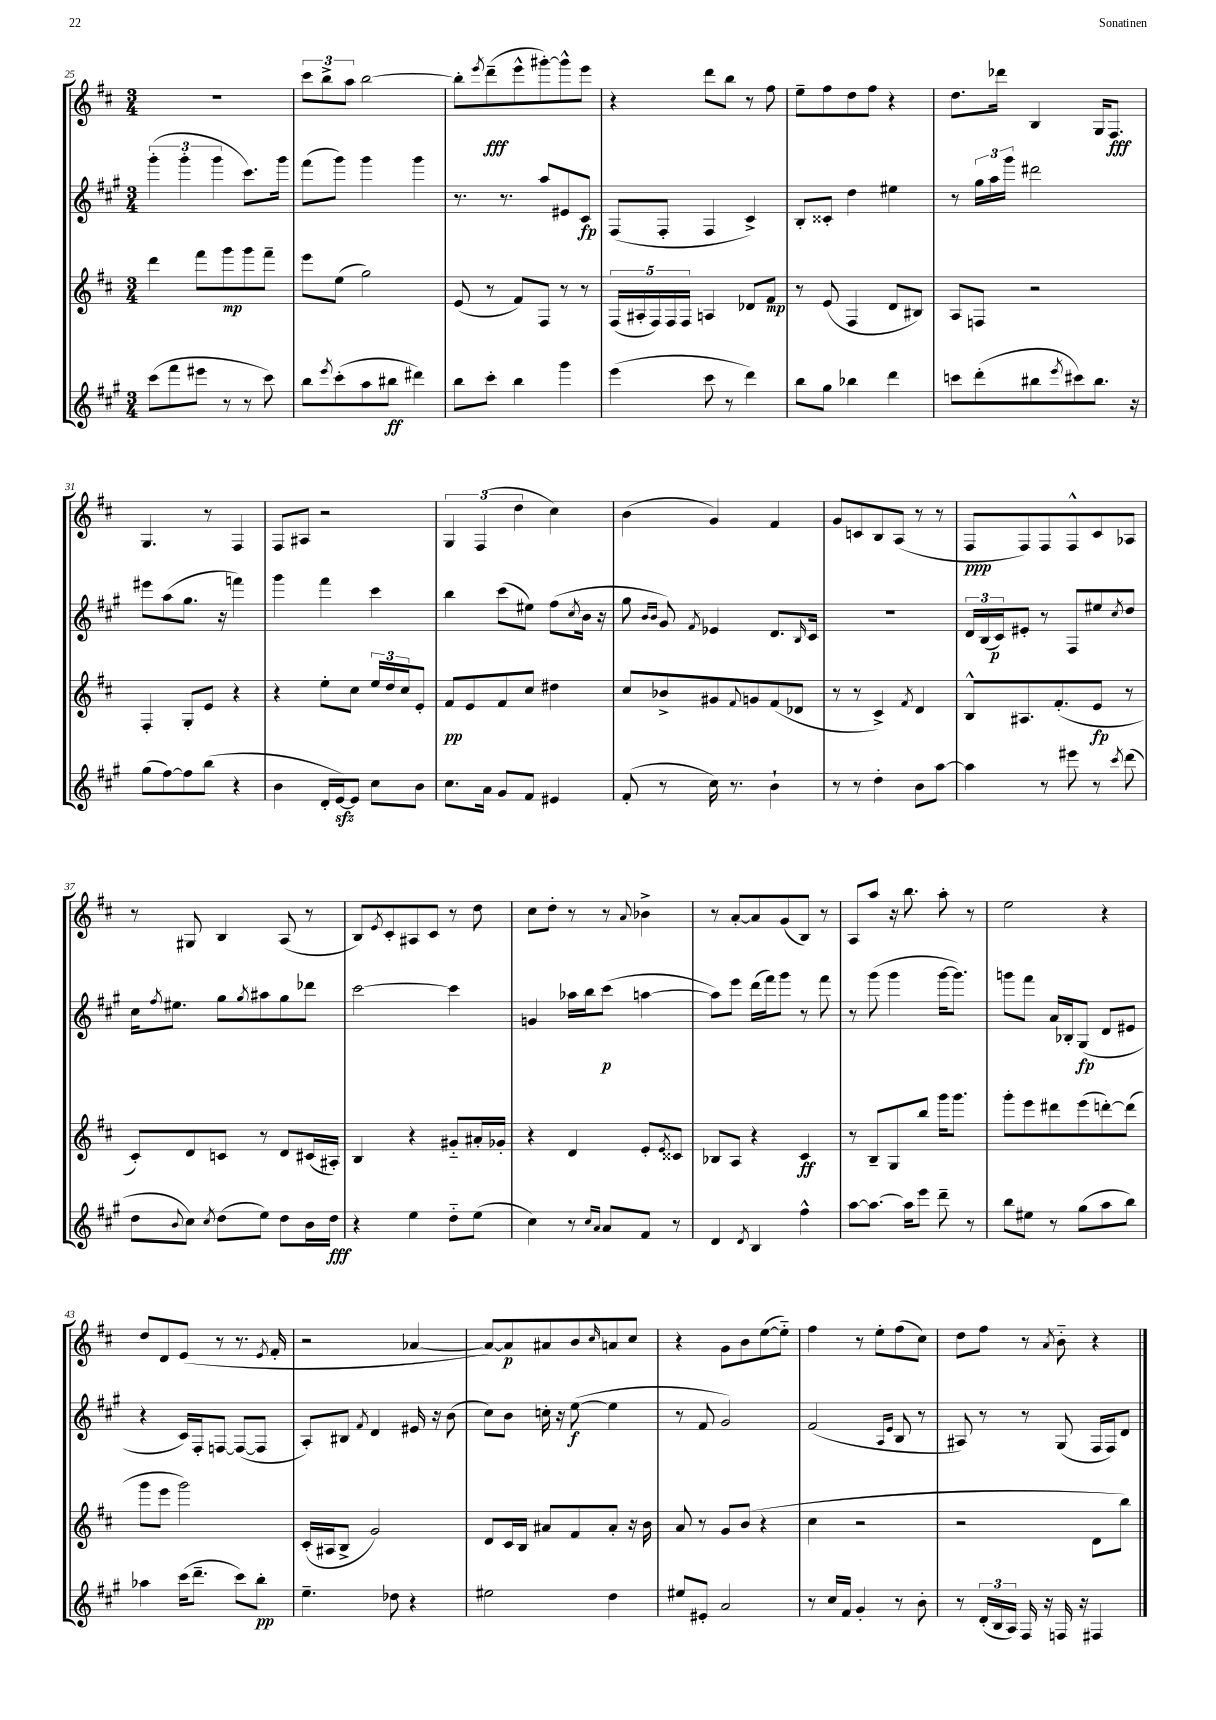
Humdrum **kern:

**kern	**kern	**kern	**kern
*staff4	*staff3	*staff2	*staff1
*clefG2	*clefG2	*clefG2	*clefG2
*k[f#c#g#]	*k[f#c#]	*k[f#c#g#]	*k[f#c#]
*M3/4	*M3/4	*M3/4	*M3/4
(8ccc#	4ddd	(6ggg#'	2.r
8fff#	.	.	.
.	.	6ggg#'	.
8eee#	8fff#	.	.
.	.	6ggg#	.
8r	8ggg	.	.
8r	8ggg	8.ccc#)	.
8ccc#)	8fff#~	.	.
.	.	16ggg#	.
=	=	=	=
8bb	8eee	(8fff#	12ccc#
.	.	.	12bb^
8qeee	.	.	.
(8ccc#'	(8ee	8ggg#)	.
.	.	.	12aa
8aa	2gg)	4ggg#	[2bb
8bb#	.	.	.
4ddd#)	.	4ggg#	.
=	=	=	=
8bb	(8e	8.r	8bb']
.	.	.	8qeee
8ccc#'	8r	.	(8ddd~
.	.	8.r	.
4bb	8f#)	.	8eee^^
.	8F#	8aa	[8ggg#')
4ggg#	8r	8e#	8ggg#^^]
.	8r	8c#	8eee
=	=	=	=
(4eee	(20F#	(8F#	4r
.	20A#'	.	.
.	20F#)	.	.
.	.	8F#'	.
.	20F#	.	.
.	20F#	.	.
8ccc#	4A	4F#	8ddd
8r	.	.	8bb
4ddd)	8d-	4c#^)	8r
.	8f#	.	8ff#
=	=	=	=
8bb	8r	8B'	8ee~
8gg#	(8e	8c##'	8ff#
4bb-	4F#	4dd	8dd
.	.	.	8ff#
4ddd	8d	4ee#	4r
.	8B#)	.	.
=	=	=	=
8ccc	8A	8r	8.dd
(8ddd'	8F	24gg#	.
.	.	24aa	.
.	.	.	16ddd-
.	.	24ggg#	.
8bb#	2r	2ddd#	4B
8qeee	.	.	.
8ccc#)	.	.	.
8.bb#	.	.	16G
.	.	.	8.F#
16r	.	.	.
=	=	=	=
(8gg#	4F#'	8eee#	4.G
[8ff#)	.	(8aa	.
8ff#]	8G'	8.gg#	.
(8bb	8e	.	8r
.	.	16r	.
4r	4r	4fff)	4F#
=	=	=	=
4b	4r	4ggg#	8F#
.	.	.	8A#
16d'	8ee'	4fff#	2r
[16e)	.	.	.
8e]	8cc#	.	.
8cc#	24ee	4ccc#	.
.	24dd	.	.
.	24cc#	.	.
8b	8e'	.	.
=	=	=	=
8.cc#	8f#	4bb	6G
.	8e	.	.
.	.	.	(6F#
16a	.	.	.
8g#	8f#	(8ccc#	.
.	.	.	6dd
8f#	8cc#	8ee#)	.
4e#	4dd#	(8ff#	4cc#)
.	.	8qcc#	.
.	.	16b	.
.	.	16r	.
=	=	=	=
(8f#'	8cc#	8gg#	(4b
.	.	16qqb	.
.	.	16qqb	.
8r	8b-^	8g#)	.
.	.	8qf#	.
16cc#)	8g#	4e-	4g)
8.r	.	.	.
.	8qqf#	.	.
.	8g	.	.
4b`	(8f#	8.d	4f#
.	8d-	.	.
.	.	16qqB	.
.	.	16c#	.
=	=	=	=
8r	8r	2.r	8g
8r	8r	.	8c
4dd'	4c#^)	.	8B
.	.	.	(8A
.	8qf#	.	.
8b	4d	.	8r
[8aa	.	.	8r
=	=	=	=
4aa]	8B^^	24d	8F#
.	.	(24B	.
.	.	24c#)	.
.	8.A#	8e#'	8F#)
8r	.	8r	8F#
.	(8.f#'	.	.
8eee#	.	8F#	8F#^^
8r	8e	8ee#	8c#
8qccc#	.	8qcc#	.
(8ddd	8r	8dd	8A-
=	=	=	=
8dd	8c#')	16cc#	8r
.	.	8qff#	.
.	.	8.ee#	.
8qqb	.	.	.
8cc#)	8d	.	8G#
8qcc#	.	.	.
(8dd	8c	8gg#	4B
.	.	8qgg#	.
8ee)	8r	8aa#	.
8dd	8d	8gg#	(8A
16b	(16c#	8ddd-	8r
16dd	16A#')	.	.
=	=	=	=
4r	4B	[2ccc#	8B)
.	.	.	8qe
.	.	.	8c#'
4ee	4r	.	8A#
.	.	.	8c#
8dd'~	8g#'~	4ccc#]	8r
(8ee	16a#'	.	8dd
.	16g-'	.	.
=	=	=	=
4cc#)	4r	4g	8cc#
.	.	.	8dd'
8r	4d	16aa-	8r
.	.	16bb	.
16qqcc#	.	.	.
16qqa	.	.	.
8a	.	(8ccc#	8r
.	.	.	8qqa
8f#	8e'	[4aa	4b-^
.	8qe	.	.
8r	8c##	.	.
=	=	=	=
4d	8B-	8aa])	8r
.	8A	8eee	[8a'
8qd	.	.	.
4B	4r	(16ddd	8a]
.	.	16fff#)	.
.	.	8ggg#	(8g
4ff#^^	4c#	8r	8B)
.	.	8fff#	8r
=	=	=	=
[8aa	8r	8r	8A
8.aa_	8B~	(8ggg#	8aa
.	8G	4ggg#	16r
16aa]	.	.	8.bb
8eee	8bb	.	.
8ddd~	16ggg	[16ggg#	8aa'
.	8.ggg	8.ggg#])	.
8r	.	.	8r
=	=	=	=
8bb	8ggg'	8ggg	2ee
8ee#	8eee	8fff#	.
8r	8ddd#	16a	.
.	.	16B-'	.
(8gg#	(8eee	(8G#	.
8aa	[8ddd')	8d	4r
8bb)	(8ddd]	8e#	.
=	=	=	=
4aa-	8ggg	4r	8dd
.	8eee	.	8d
(16ccc#	2ggg)	16c#)	(8e
8.ddd~	.	16F#'	.
.	.	[8F	8r
8ccc#)	.	(8F_	8.r
8bb'	.	8F]	.
.	.	.	8qe
.	.	.	16f#'
=	=	=	=
4.ee~	(16c#'	8A')	2r
.	16A#	.	.
.	8B^	8B#	.
.	.	8qf#	.
.	2g)	4d	.
8dd-	.	.	.
4r	.	16e#	[4a-
.	.	16r	.
.	.	(8b	.
=	=	=	=
2ee#	8d	8cc#)	8a-_)
.	16c#	8b	8a-]
.	16B	.	.
.	8a#	16cc'	8a#
.	.	16r	.
.	8f#	([8ee	8b
.	.	.	16qqcc#
4dd	8a#'	4ee]	8a
.	16r	.	8cc#
.	16b	.	.
=	=	=	=
8ee#	8a	8r	4r
8e#'	8r	8f#	.
2a	8g	2g#)	8g
.	(8b	.	8b
.	4r	.	([8ee
.	.	.	8ee'~])
=	=	=	=
8r	4cc#	(2f#	4ff#
16cc#	.	.	.
16f#	.	.	.
4g#'	2r	.	8r
.	.	.	8ee'
.	.	16qqA	.
.	.	16qqe	.
8r	.	8B	(8ff#
8b'	.	8r	8cc#)
=	=	=	=
8r	2r	8A#)	8dd
(24d'	.	8r	8ff#
24B	.	.	.
24A)	.	.	.
16F#	.	8r	8r
16r	.	.	.
.	.	.	8qa
16F	.	(8G#	8b'~
16r	.	.	.
4F#	8d	16F#	4r
.	.	16F#)	.
.	8bb)	8d	.
==	==	==	==
*-	*-	*-	*-
